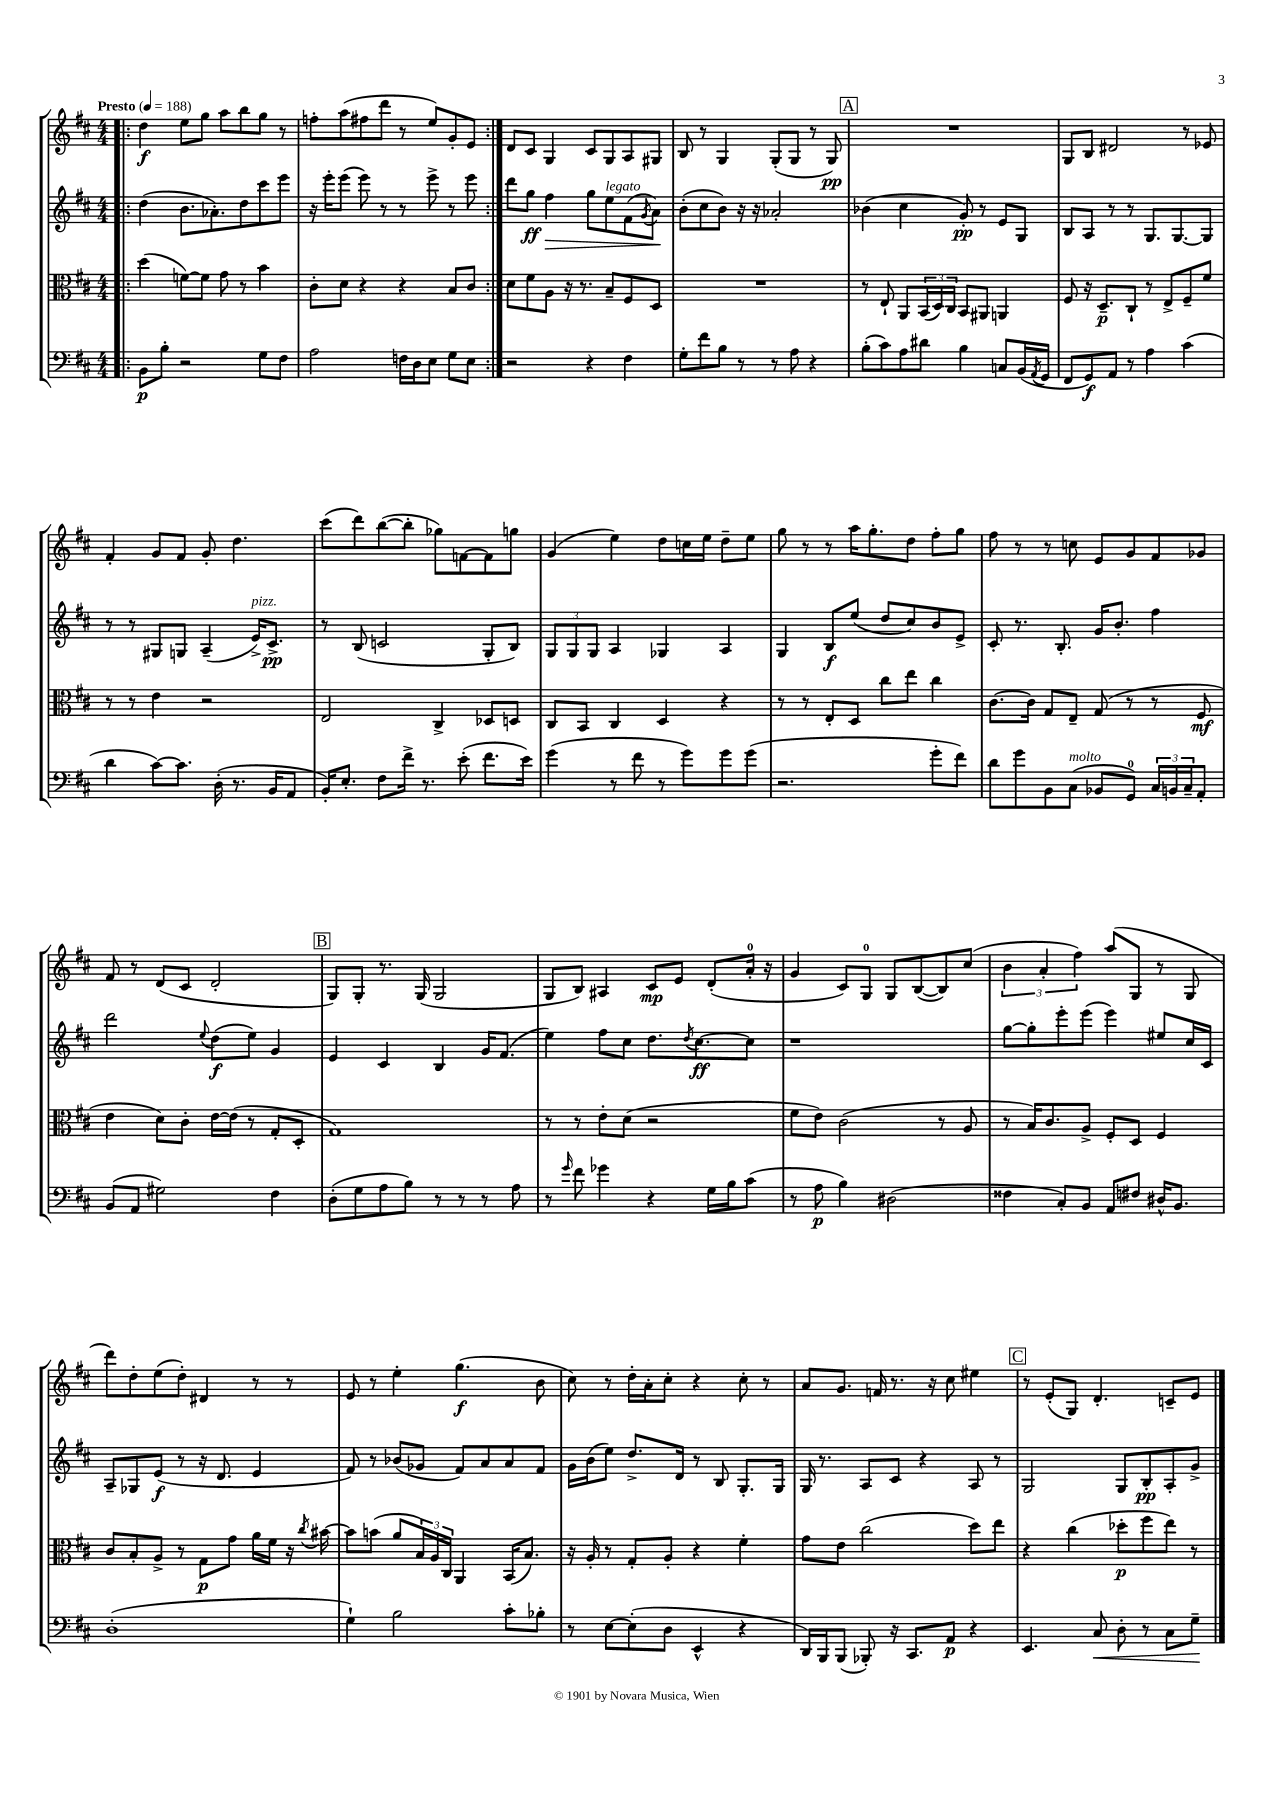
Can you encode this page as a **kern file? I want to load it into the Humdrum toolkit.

**kern	**dynam	**kern	**dynam	**kern	**dynam	**kern	**dynam
*part4	*part4	*part3	*part3	*part2	*part2	*part1	*part1
*staff4	*staff4	*staff3	*staff3	*staff2	*staff2	*staff1	*staff1
*clefF4	*	*clefC3	*	*clefG2	*	*clefG2	*
*k[f#c#]	*	*k[f#c#]	*	*k[f#c#]	*	*k[f#c#]	*
*M4/4	*	*M4/4	*	*M4/4	*	*M4/4	*
*MM188	*	*MM188	*	*MM188	*	*MM188	*
=1!|:	=1!|:	=1!|:	=1!|:	=1!|:	=1!|:	=1!|:	=1!|:
!	!	!	!	!	!	!LO:TX:a:B:t=Presto	!
8BB\L	p	(4dd\	.	(4dd\	.	4dd\	f
8B'\J	.	.	.	.	.	.	.
2r	.	[8fn\L)	.	8.b\L	.	8ee\L	.
.	.	8f\J]	.	.	.	8gg\J	.
.	.	.	.	8.a-X'\)	.	.	.
.	.	8g\	.	.	.	8aa\L	.
.	.	8r	.	8dd\	.	8bb\	.
8G\L	.	4b\	.	8ccc#\	.	8gg\J	.
8F#\J	.	.	.	8eee\J	.	8r	.
=2	=2	=2	=2	=2	=2	=2	=2
2A\	.	8c#'\L	.	16r	.	8ffn'\L	.
.	.	.	.	16eee'\KL	.	.	.
.	.	8d\J	.	(8eee\J	.	(8aa\	.
.	.	4r	.	8eee\)	.	8ff#X\	.
.	.	.	.	8r	.	8ddd\J	.
16Fn\LL	.	4r	.	8r	.	8r	.
16D\J	.	.	.	.	.	.	.
8E\J	.	.	.	8eee^\	.	8ee/L)	.
8G\L	.	8B/L	.	8r	.	8g'/	.
8E\J	.	8c#/J	.	8eee\	.	8e/J	.
=3:|!	=3:|!	=3:|!	=3:|!	=3:|!	=3:|!	=3:|!	=3:|!
2r	.	8d\L	.	8ddd\L	.	8d/L	.
.	.	8f#\	.	8gg\J	ff	8c#/J	.
!	!	!	!	!	!LO:HP:b	!	!
.	.	8A\J	.	4ff#\	>	4G/	.
.	.	16r	.	.	.	.	.
.	.	8.r	.	.	.	.	.
4r	.	.	.	8gg\L	.	8c#/L	.
!	!	!	!	!LO:TX:a:i:t=legato	!	!	!
.	.	8B~/L	.	8ee\	.	8G/	.
4F#\	.	8F#/	.	(8f#\	.	8A/	.
.	.	.	.	8qg/	.	.	.
.	.	8D/J	.	8a\J)	.	8G#X/J	.
.	.	.	.	.	]	.	.
=4	=4	=4	=4	=4	=4	=4	=4
8G'\L	.	1r	.	(8b'\L	.	8B/	.
8f#\	.	.	.	8cc#\	.	8r	.
8B\J	.	.	.	8b\J)	.	4G/	.
8r	.	.	.	16r	.	.	.
.	.	.	.	16r	.	.	.
8r	.	.	.	2a-X'/	.	(8G'/L	.
8A\	.	.	.	.	.	8G/J	.
4r	.	.	.	.	.	8r	.
.	.	.	.	.	.	8G/)	pp
!!LO:REH:place=s1:t=A
=5	=5	=5	=5	=5	=5	=5	=5
(8B'\L	.	8r	.	(4b-X\	.	1r	.
8c#\)	.	8E`/	.	.	.	.	.
8A\	.	8AA/L	.	4cc#\	.	.	.
8d#X\J	.	(24BB/L	.	.	.	.	.
.	.	24D/)	.	.	.	.	.
.	.	24C#/JJ	.	.	.	.	.
4B\	.	8BB/L	.	8g'/)	pp	.	.
.	.	8AA#X/J	.	8r	.	.	.
8Cn/L	.	4AAn/	.	8e/L	.	.	.
(16BB/L	.	.	.	8G/J	.	.	.
8qAA/	.	.	.	.	.	.	.
16GG/JJ	.	.	.	.	.	.	.
=6	=6	=6	=6	=6	=6	=6	=6
8FF#/L	.	8F#/	.	8B/L	.	8G/L	.
8GG/)	f	16r	.	8A/J	.	8B/J	.
.	.	8.D~/L	p	.	.	.	.
8AA/J	.	.	.	8r	.	2d#X/	.
8r	.	8C#`/J	.	8r	.	.	.
4A\	.	8r	.	8.G/L	.	.	.
.	.	8E^/L	.	.	.	.	.
.	.	.	.	[8.G/	.	.	.
(4c#\	.	8F#~/	.	.	.	8r	.
.	.	8f#/J	.	8G/J]	.	8e-X/	.
!!LO:LB:g=z
=7	=7	=7	=7	=7	=7	=7	=7
4d\	.	8r	.	8r	.	4f#'/	.
.	.	8r	.	8r	.	.	.
[8c#\L)	.	4e\	.	8G#X/L	.	8g/L	.
8.c#\J]	.	.	.	8Gn/J	.	8f#/J	.
.	.	2r	.	(4A~/	.	8g'/	.
(16D'\	.	.	.	.	.	.	.
8.r	.	.	.	.	.	4.dd\	.
!	!	!	!	!LO:TX:a:i:t=pizz.	!	!	!
.	.	.	.	16e^/KL)	.	.	.
16BB/KL	.	.	.	8.c#^/J	pp	.	.
8AA/J	.	.	.	.	.	.	.
=8	=8	=8	=8	=8	=8	=8	=8
16BB'/KL)	.	2E/	.	8r	.	(8ccc#\L	.
8.E'/J	.	.	.	.	.	.	.
.	.	.	.	(8B/	.	8ddd\)	.
8F#\L	.	.	.	2cn/	.	([8bb\	.
16f#^\Jk	.	.	.	.	.	8bb'\J]	.
8.r	.	.	.	.	.	.	.
.	.	4C#^/	.	.	.	8gg-X\L)	.
(8e'\	.	.	.	.	.	[8fn\	.
8.f#\L	.	8D-X/L	.	8G'/L	.	8f\]	.
.	.	8Dn/J	.	8B/J)	.	8ggn\J	.
16e\Jk)	.	.	.	.	.	.	.
=9	=9	=9	=9	=9	=9	=9	=9
(4g\	.	8C#/L	.	12G/L	.	(4g/	.
.	.	.	.	12G/	.	.	.
.	.	8BB/J	.	.	.	.	.
.	.	.	.	12G/J	.	.	.
8r	.	4C#/	.	4A/	.	4ee\)	.
8f#\	.	.	.	.	.	.	.
8r	.	4D/	.	4G-X/	.	8dd\L	.
8g\L)	.	.	.	.	.	16ccn\L	.
.	.	.	.	.	.	16ee\JJ	.
8g\	.	4r	.	4A/	.	8dd~\L	.
(8g\J	.	.	.	.	.	8ee\J	.
=10	=10	=10	=10	=10	=10	=10	=10
2.r	.	8r	.	4G/	.	8gg\	.
.	.	8r	.	.	.	8r	.
.	.	8E'/L	.	8B/L	f	8r	.
.	.	8D/J	.	(8ee/J	.	16aa\KL	.
.	.	.	.	.	.	8.gg'\	.
.	.	8cc#\L	.	8dd/L	.	.	.
.	.	8ee\J	.	8cc#/)	.	8dd\J	.
8g'\L	.	4cc#\	.	8b/	.	8ff#'\L	.
8f#\J)	.	.	.	8e^/J	.	8gg\J	.
=11	=11	=11	=11	=11	=11	=11	=11
8d\L	.	[8.c#\L	.	8c#'/	.	8ff#\	.
8g\	.	.	.	8.r	.	8r	.
.	.	16c#\Jk]	.	.	.	.	.
8BB\	.	8G/L	.	.	.	8r	.
.	.	.	.	8.B'/	.	.	.
!LO:TX:a:i:t=molto	!	!	!	!	!	!	!
(8C#\J	.	8E~/J	.	.	.	8ccn\	.
8BB-X/L	.	(8G/	.	16g/KL	.	8e/L	.
.	.	.	.	8.b'/J	.	.	.
8GG/J)	.	8r	.	.	.	8g/	.
24C#/LL	.	8r	.	4ff#\	.	8f#/	.
24BBn/	.	.	.	.	.	.	.
24C#~/J	.	.	.	.	.	.	.
8AA'/J	.	8F#/	mf	.	.	8g-X/J	.
!!LO:LB:g=z
=12	=12	=12	=12	=12	=12	=12	=12
(8BB/L	.	4e\	.	2ddd\	.	8f#/	.
8AA/J	.	.	.	.	.	8r	.
2G#X\)	.	8d\L)	.	.	.	(8d/L	.
.	.	8c#'\J	.	.	.	8c#/J	.
.	.	.	.	8qqee/	.	.	.
.	.	[16e\LL	.	(8dd\L	f	2d'/	.
.	.	(16e\JJ]	.	.	.	.	.
.	.	8r	.	8ee\J)	.	.	.
4F#\	.	8G'/L	.	4g/	.	.	.
.	.	8D'/J	.	.	.	.	.
!!LO:REH:place=s1:t=B
=13	=13	=13	=13	=13	=13	=13	=13
(8D'\L	.	1G)	.	4e/	.	8G/L)	.
8G\	.	.	.	.	.	8G'/J	.
8A\	.	.	.	4c#/	.	8.r	.
8B\J)	.	.	.	.	.	.	.
.	.	.	.	.	.	(16G/	.
8r	.	.	.	4B/	.	2G/	.
8r	.	.	.	.	.	.	.
8r	.	.	.	16g/KL	.	.	.
.	.	.	.	(8.f#/J	.	.	.
8A\	.	.	.	.	.	.	.
=14	=14	=14	=14	=14	=14	=14	=14
8r	.	8r	.	4ee\)	.	8G/L	.
16qqg/	.	.	.	.	.	.	.
8f#\	.	8r	.	.	.	8B/J)	.
4g-X\	.	8e'\L	.	8ff#\L	.	4A#X/	.
.	.	(8d\J	.	8cc#\J	.	.	.
4r	.	2r	.	8.dd\L	.	8c#/L	mp
.	.	.	.	.	.	8e/J	.
.	.	.	.	8qdd/	.	.	.
.	.	.	.	[8.cc#\	ff	.	.
16G\LL	.	.	.	.	.	(8d'/L	.
16B\J	.	.	.	.	.	.	.
(8c#\J	.	.	.	8cc#\J]	.	16a'/Jk	.
.	.	.	.	.	.	16r	.
=15	=15	=15	=15	=15	=15	=15	=15
8r	.	8f#\L	.	1r	.	4g/	.
8A\	p	8e\J)	.	.	.	.	.
4B\)	.	(2c#\	.	.	.	8c#/L)	.
.	.	.	.	.	.	8G/J	.
(2D#X\	.	.	.	.	.	8G/L	.
.	.	.	.	.	.	([8B/	.
.	.	8r	.	.	.	8B/])	.
.	.	8A/	.	.	.	(8cc#/J	.
=16	=16	=16	=16	=16	=16	=16	=16
4F##X\	.	8r	.	[8gg\L	.	6b\	.
.	.	16B/KL)	.	8gg'\]	.	.	.
.	.	.	.	.	.	6a'/	.
.	.	8.c#/	.	.	.	.	.
8C#'/L)	.	.	.	8eee'\	.	.	.
.	.	.	.	.	.	6ff#\)	.
8BB/J	.	8A^/J	.	(8eee\J	.	.	.
8AA/L	.	8F#'/L	.	4eee\)	.	(8aa/L	.
8F#X/J	.	8D/J	.	.	.	8G/J	.
16D#X^^/KL	.	4F#/	.	8ee#X/L	.	8r	.
8.BB/J	.	.	.	.	.	.	.
.	.	.	.	16cc#/L	.	8G/	.
.	.	.	.	16c#/JJ	.	.	.
!!LO:LB:g=z
=17	=17	=17	=17	=17	=17	=17	=17
(1D'	.	8c#/L	.	8A~/L	.	8ddd\L)	.
.	.	8B'/	.	8G-X/	.	8dd'\	.
.	.	8A^/J	.	(8e/J	f	(8ee\	.
.	.	8r	.	8r	.	8dd'\J)	.
.	.	8G\L	p	16r	.	4d#X/	.
.	.	.	.	8.d/	.	.	.
.	.	8g\J	.	.	.	.	.
.	.	16a\LL	.	4e/	.	8r	.
.	.	16f#\JJ	.	.	.	.	.
.	.	16r	.	.	.	8r	.
.	.	8qcc#/	.	.	.	.	.
.	.	[16b#X\	.	.	.	.	.
=18	=18	=18	=18	=18	=18	=18	=18
4G`\)	.	8b#\L]	.	8f#/)	.	8e/	.
.	.	(8bn\J	.	8r	.	8r	.
2B\	.	8a/L	.	(8b-X/L	.	4ee'\	.
.	.	24B/L)	.	8g-X/J	.	.	.
.	.	24A/	.	.	.	.	.
.	.	24C#/JJ	.	.	.	.	.
.	.	4AA/	.	8f#/L)	.	(4.gg\	f
.	.	.	.	8a/	.	.	.
8c#'\L	.	(16BB/KL	.	8a/	.	.	.
.	.	8.B/J)	.	.	.	.	.
8B-X'\J	.	.	.	8f#/J	.	8b\	.
=19	=19	=19	=19	=19	=19	=19	=19
8r	.	16r	.	16g\LL	.	8cc#\)	.
.	.	16A'/	.	(16b\J	.	.	.
[8E\L	.	8r	.	8ee\J)	.	8r	.
(8E'\]	.	8G'/L	.	8.dd^/L	.	16dd'\LL	.
.	.	.	.	.	.	16a'\J	.
8D\J	.	8A'/J	.	.	.	8cc#'\J	.
.	.	.	.	16d/Jk	.	.	.
4EE^^/	.	4r	.	8r	.	4r	.
.	.	.	.	8B/	.	.	.
4r	.	4f#'\	.	8.G'/L	.	8cc#'\	.
.	.	.	.	.	.	8r	.
.	.	.	.	16G/Jk	.	.	.
=20	=20	=20	=20	=20	=20	=20	=20
16DD/LL)	.	8g\L	.	16G/	.	8a/L	.
16BBB/J	.	.	.	8.r	.	.	.
(8BBB/J	.	8e\J	.	.	.	8.g/J	.
8BBB-X'/)	.	(2cc#\	.	8A/L	.	.	.
.	.	.	.	.	.	16fn/	.
16r	.	.	.	8c#/J	.	8.r	.
8.CC#/L	.	.	.	.	.	.	.
.	.	.	.	4r	.	.	.
.	.	.	.	.	.	16r	.
8AA/J	p	.	.	.	.	8cc#\	.
4r	.	8dd\L)	.	8A/	.	4ee#X\	.
.	.	8ee\J	.	8r	.	.	.
!!LO:REH:place=s1:t=C
=21	=21	=21	=21	=21	=21	=21	=21
4.EE/	.	4r	.	2G/	.	8r	.
.	.	.	.	.	.	(8e'/L	.
.	.	(4cc#\	.	.	.	8G/J)	.
!	!LO:HP:b	!	!	!	!	!	!
8C#/	<	.	.	.	.	4.d'/	.
8D'\	.	8dd-X'\L	p	8G/L	.	.	.
8r	.	8ff#\	.	8B'/	pp	.	.
8C#\L	.	8ee\J)	.	8A'/	.	8cn~/L	.
8G~\J	.	8r	.	8g^/J	.	8e/J	.
.	[	.	.	.	.	.	.
==	==	==	==	==	==	==	==
*-	*-	*-	*-	*-	*-	*-	*-
